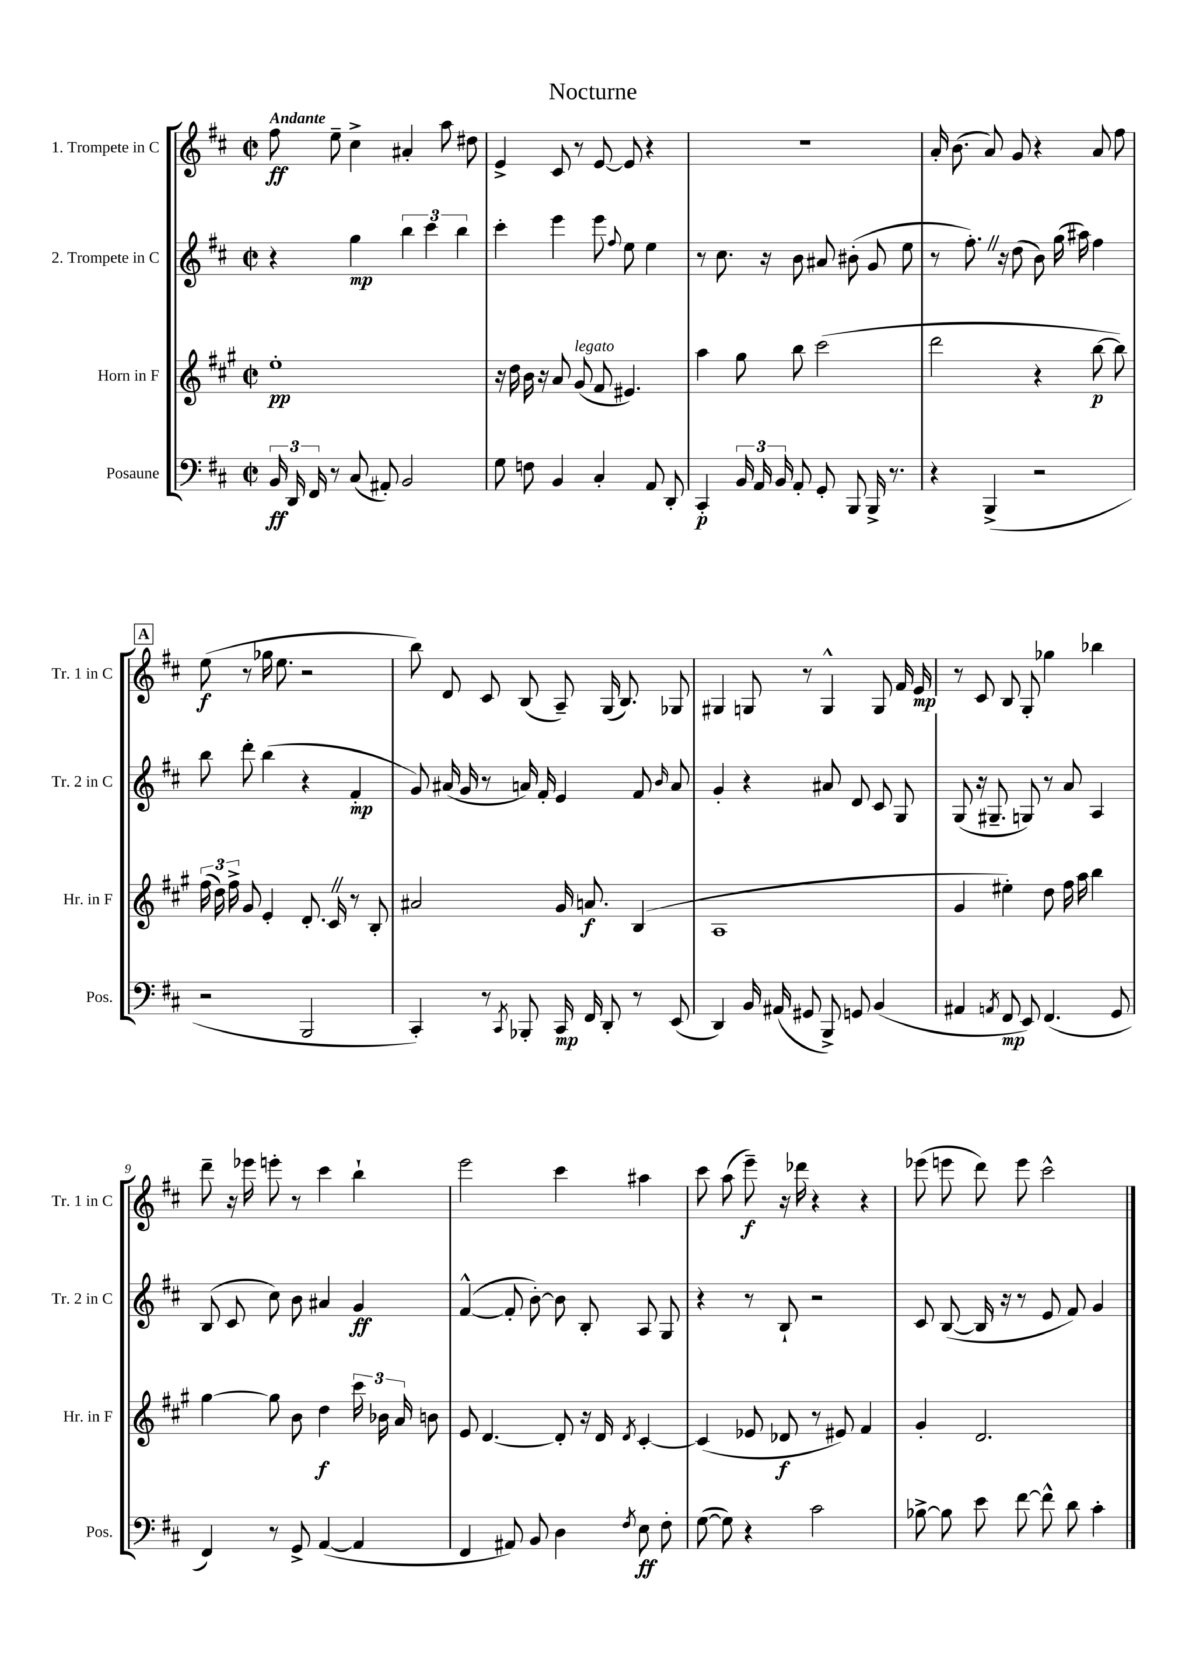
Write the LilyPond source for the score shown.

\header { title = "Nocturne" }
<<
\new StaffGroup <<
\new Staff = "s0" \with { instrumentName = "1. Trompete in C" shortInstrumentName = "Tr. 1 in C" } {
    \clef treble \key d \major \defaultTimeSignature \time 2/2 \tempo "Andante"
    \autoBeamOff fis''8\ff e''8-- cis''4-> ais'4-. a''8 dis''8 |
    e'4-> cis'8 r8 e'8~ e'8 r4 |
    r1 |
    a'16-. b'8.( a'8) g'8 r4 a'8 fis''8 |
    \mark \markup { \box "A" } e''8\f( r8 ges''16 e''8. r2 |
    b''8) d'8 cis'8 b8( a8--) g16( b8.) ges8 |
    gis4 g8 r8 g4-^ g8 fis'16 e'16\mp |
    r8 cis'8 b8 g8-. ges''4 bes''4 |
    d'''8-- r16 ees'''16 e'''8-. r8 cis'''4 b''4-! |
    e'''2 cis'''4 ais''4 |
    cis'''8 a''8( e'''8--\f) r16 des'''16 r4 r4 |
    ees'''8( e'''8 d'''8) e'''8 cis'''2-^ \bar "|." |
}
\new Staff = "s1" \with { instrumentName = "2. Trompete in C" shortInstrumentName = "Tr. 2 in C" } {
    \clef treble \key d \major \defaultTimeSignature \time 2/2
    \autoBeamOff r4 g''4\mp \tuplet 3/2 { b''4 cis'''4 b''4 } |
    cis'''4-. e'''4 e'''8 \appoggiatura { fis''8 } e''8 e''4 |
    r8 cis''8. r16 b'8 ais'8 bis'8-.( g'8 e''8 |
    r8 fis''8.-.) \once \override BreathingSign.text = \markup { \musicglyph "scripts.caesura.straight" } \breathe r16 d''8( b'8) g''16( ais''16) fis''4 |
    \mark \markup { \box "A" } b''8 d'''8-. b''4( r4 fis'4-.\mp |
    g'8) ais'16( g'16 r8 a'16) fis'16-. e'4 fis'8 \grace { b'16 } a'8 |
    g'4-. r4 ais'8 d'8 cis'8 g8 |
    g8( r16 gis8.-- g8) r8 a'8 a4 |
    b8( cis'8 cis''8) b'8 ais'4 g'4\ff |
    fis'4~-^( fis'8-. b'8~-.) b'8 b8-. a8 g8 |
    r4 r8 b8-! r2 |
    cis'8 b8~( b16 r16 r8 e'8 fis'8) g'4 \bar "|." |
}
\new Staff = "s2" \with { instrumentName = "Horn in F" shortInstrumentName = "Hr. in F" } {
    \clef treble \key a \major \defaultTimeSignature \time 2/2
    \autoBeamOff e''1-.\pp |
    r16 d''16 b'16 r16 a'8 gis'8^\markup { \italic "legato" }( fis'8 eis'4.) |
    a''4 gis''8 b''8 cis'''2( |
    d'''2 r4 b''8~\p b''8) |
    \mark \markup { \box "A" } \tuplet 3/2 { fis''16( d''16) fis''16-> } gis'8 e'4-. d'8.-. cis'16 \once \override BreathingSign.text = \markup { \musicglyph "scripts.caesura.straight" } \breathe r8 b8-. |
    ais'2 gis'16 a'8.\f b4( |
    a1 |
    gis'4 eis''4-.) d''8 fis''16 a''16 b''4 |
    gis''4~ gis''8 b'8 d''4\f \tuplet 3/2 { cis'''16 bes'16 a'16 } b'8 |
    e'8 d'4.~ d'8-. r16 d'16 \acciaccatura { d'8 } cis'4~-. |
    cis'4( ees'8 des'8\f r8 eis'8) fis'4 |
    gis'4-. d'2. \bar "|." |
}
\new Staff = "s3" \with { instrumentName = "Posaune" shortInstrumentName = "Pos." } {
    \clef bass \key d \major \defaultTimeSignature \time 2/2
    \autoBeamOff \tuplet 3/2 { b,16\ff d,16 fis,16 } r8 cis8( ais,8-.) b,2 |
    g8 f8 b,4 cis4-. a,8 d,8-. |
    cis,4-.\p \tuplet 3/2 { b,16 a,16 b,16 } a,8-. g,8-. b,,8 b,,16-> r8. |
    r4 b,,4->( r2 |
    \mark \markup { \box "A" } r2 b,,2 |
    cis,4-.) r8 \acciaccatura { cis,8 } bes,,8-. cis,16\mp fis,16 d,8-. r8 e,8( |
    d,4) b,16 ais,16( gis,8 b,,8->) g,8 b,4( |
    ais,4 \acciaccatura { a,8 } fis,8\mp e,8) fis,4.( g,8 |
    fis,4) r8 g,8-> a,4~( a,4 |
    fis,4 ais,8) b,8 d4 \acciaccatura { fis8 } e8\ff fis8-. |
    g8~( g8) r4 cis'2 |
    bes8~-> bes8 e'8 fis'8~ fis'8-^ d'8 cis'4-. \bar "|." |
}
>>
>>
